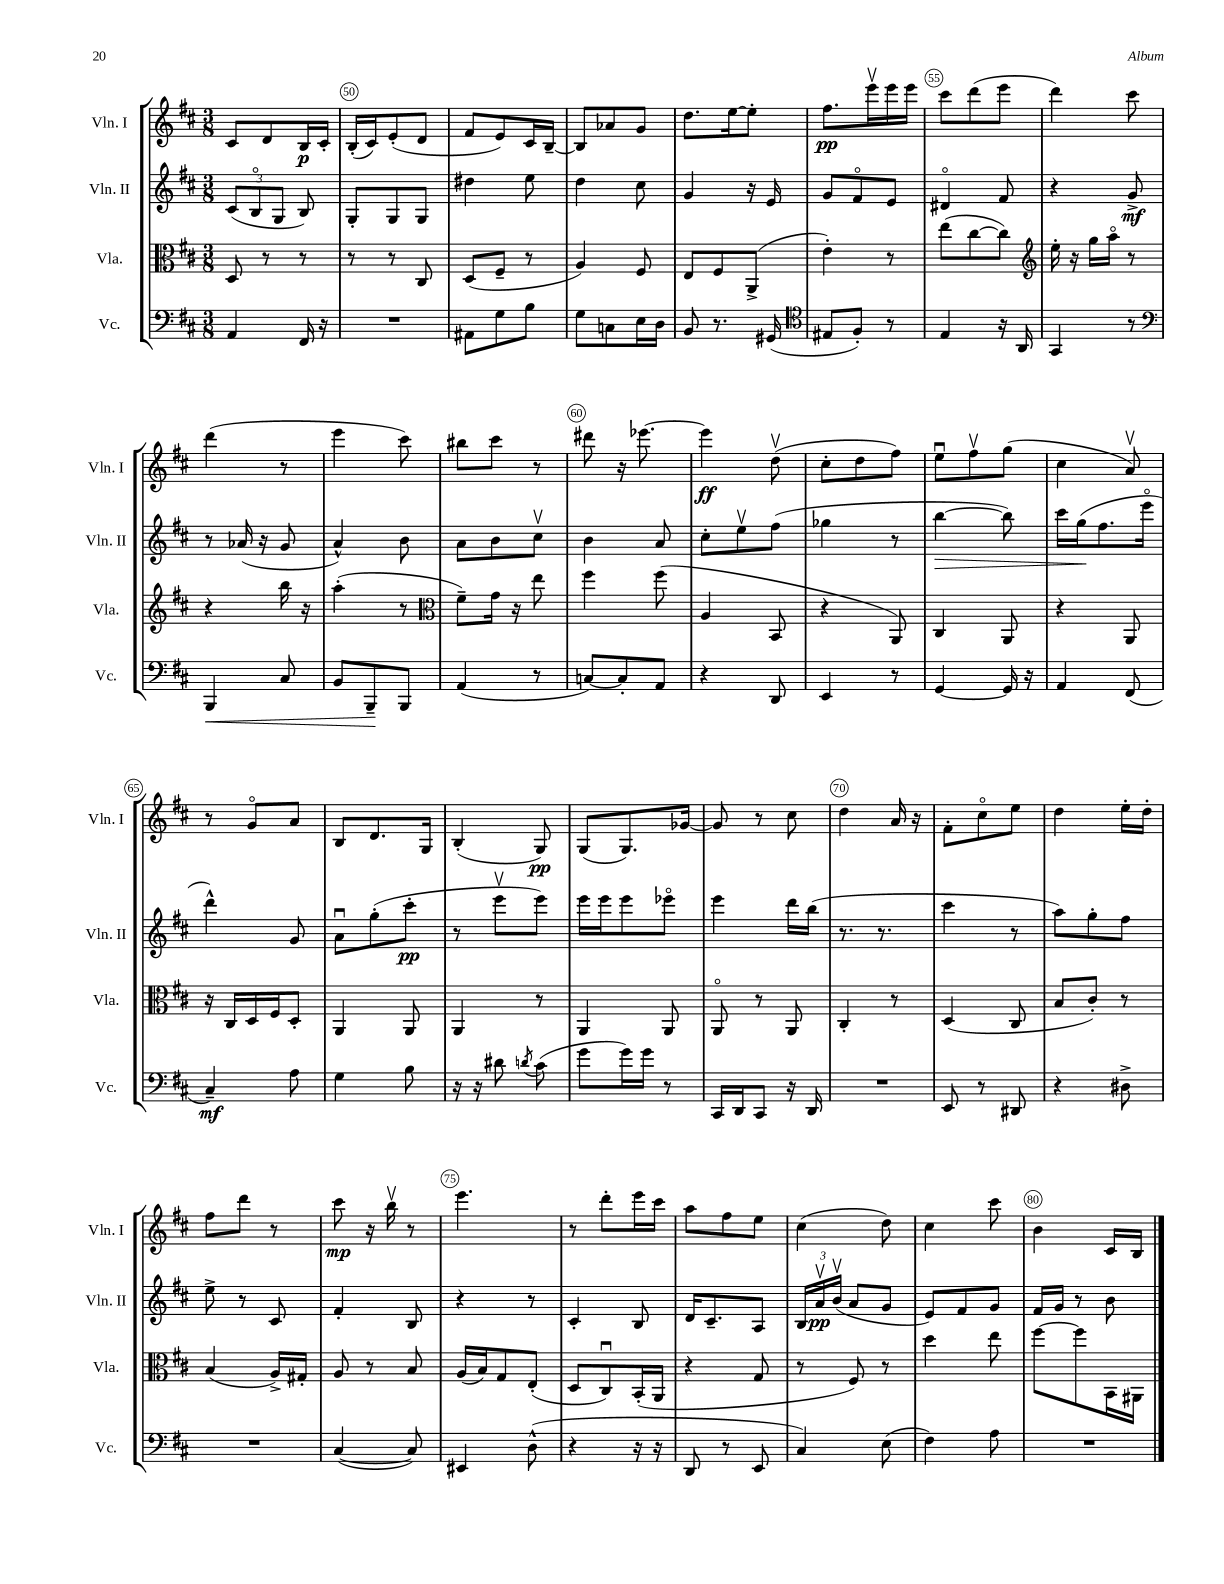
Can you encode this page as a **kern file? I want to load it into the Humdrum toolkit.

**kern	**kern	**kern	**kern
*staff4	*staff3	*staff2	*staff1
*clefF4	*clefC3	*clefG2	*clefG2
*k[f#c#]	*k[f#c#]	*k[f#c#]	*k[f#c#]
*M3/8	*M3/8	*M3/8	*M3/8
4AA	8D	(12c#	8c#
.	.	12Bo	.
.	8r	.	8d
.	.	12G	.
16FF#	8r	8B)	16B
16r	.	.	16c#'
=	=	=	=
4.r	8r	8G'	(16B'
.	.	.	16c#)
.	8r	8G	(8e'
.	8C#	8G	8d
=	=	=	=
8AA#	(8D	4dd#	8f#
8G	8F#~	.	8e)
8B	8r	8ee	16c#
.	.	.	[16B~
=	=	=	=
8G	4A)	4dd	8B]
8C	.	.	8a-
16E	8F#	8cc#	8g
16D	.	.	.
=	=	=	=
8BB	8E	4g	8.dd
8.r	8F#	.	.
.	.	.	[16ee
.	(8AA^	16r	8ee']
(16GG#	.	16e	.
=	=	=	=
*clefC4	*	*	*
8E#	4e')	8g	8.ff#
8F#')	.	8f#o	.
.	.	.	16eeev
8r	8r	8e	16eee
.	.	.	16eee
=	=	=	=
4E	(8ee	4d#o	8ccc#
.	[8cc#	.	(8ddd
16r	8cc#])	8f#	8eee
16AA	.	.	.
=	=	=	=
*	*clefG2	*	*
4GG	16ee'	4r	4ddd)
.	16r	.	.
.	16gg	.	.
.	16aao	.	.
8r	8r	8g^	8ccc#
=	=	=	=
*clefF4	*	*	*
4BBB	4r	8r	(4ddd
.	.	(16a-	.
.	.	16r	.
8C#	16bb	8g	8r
.	16r	.	.
=	=	=	=
8BB	(4aa'	4a^^)	4eee
8BBB~	.	.	.
8BBB	8r	8b	8ccc#)
=	=	=	=
*	*clefC3	*	*
(4AA	8f#~)	8a	8bb#
.	16g	8b	8ccc#
.	16r	.	.
8r	8ee	8cc#v	8r
=	=	=	=
[8C)	4ff#	4b	8ddd#
8C']	.	.	16r
.	.	.	[8.eee-
8AA	(8ff#	8a	.
=	=	=	=
4r	4A	8cc#'	4eee-]
.	.	8eev	.
8DD	8BB	(8ff#	(8ddv
=	=	=	=
4EE	4r	4gg-	8cc#'
.	.	.	8dd
8r	8AA)	8r	8ff#)
=	=	=	=
[4GG	4C#	[4bb	8eeu
.	.	.	8ff#v
16GG]	8AA	8bb])	(8gg
16r	.	.	.
=	=	=	=
4AA	4r	16ccc#	4cc#
.	.	(16gg	.
.	.	8.ff#	.
(8FF#	8AA	.	8av)
.	.	16eeeo	.
=	=	=	=
4C#~)	16r	4ddd^^)	8r
.	16C#	.	.
.	16D	.	8go
.	16F#	.	.
8A	8D'	8g	8a
=	=	=	=
4G	4AA	8au	8B
.	.	(8gg'	8.d
8B	8AA	8ccc#'	.
.	.	.	16G
=	=	=	=
16r	4AA	8r	(4B'
16r	.	.	.
8d#	.	8eeev	.
8qd	.	.	.
(8c#	8r	8eee)	8G)
=	=	=	=
8g	4AA	16eee	(8G
.	.	16eee	.
16g)	.	8eee	8.G)
16g	.	.	.
8r	8AA	8eee-o	.
.	.	.	[16g-
=	=	=	=
16CC#	8AAo	4eee	8g-]
16DD	.	.	.
8CC#	8r	.	8r
16r	8AA	16ddd	8cc#
16DD	.	(16bb	.
=	=	=	=
4.r	4C#'	8.r	4dd
.	.	8.r	.
.	8r	.	16a
.	.	.	16r
=	=	=	=
8EE	(4D	4ccc#	8f#'
8r	.	.	8cc#o
8DD#	8C#	8r	8ee
=	=	=	=
4r	8B	8aa)	4dd
.	8c#')	8gg'	.
8D#^	8r	8ff#	16ee'
.	.	.	16dd'
=	=	=	=
4.r	(4B	8ee^	8ff#
.	.	8r	8ddd
.	16A^)	8c#	8r
.	16G#'	.	.
=	=	=	=
([4C#	8A	4f#'	8ccc#
.	8r	.	16r
.	.	.	16bbv
8C#])	8B	8B	8r
=	=	=	=
4EE#	(16A	4r	4.eee
.	16B)	.	.
.	8G	.	.
(8D^^	(8E'	8r	.
=	=	=	=
4r	8D	4c#'	8r
.	8C#u)	.	8ddd'
16r	(16BB'	8B	16eee
16r	16AA	.	16ccc#
=	=	=	=
8DD	4r	16d	8aa
.	.	8.c#~	.
8r	.	.	8ff#
8EE	8G	8A	8ee
=	=	=	=
4C#)	8r	24B	(4cc#
.	.	24av	.
.	.	(24bv	.
.	8F#)	8a	.
(8E	8r	8g	8dd)
=	=	=	=
4F#)	4dd	8e)	4cc#
.	.	8f#	.
8A	8ee	8g	8ccc#
=	=	=	=
4.r	[8ff#	16f#	4b
.	.	16g	.
.	8ff#]	8r	.
.	16BB	8b	16c#
.	16AA#	.	16B
==	==	==	==
*-	*-	*-	*-
